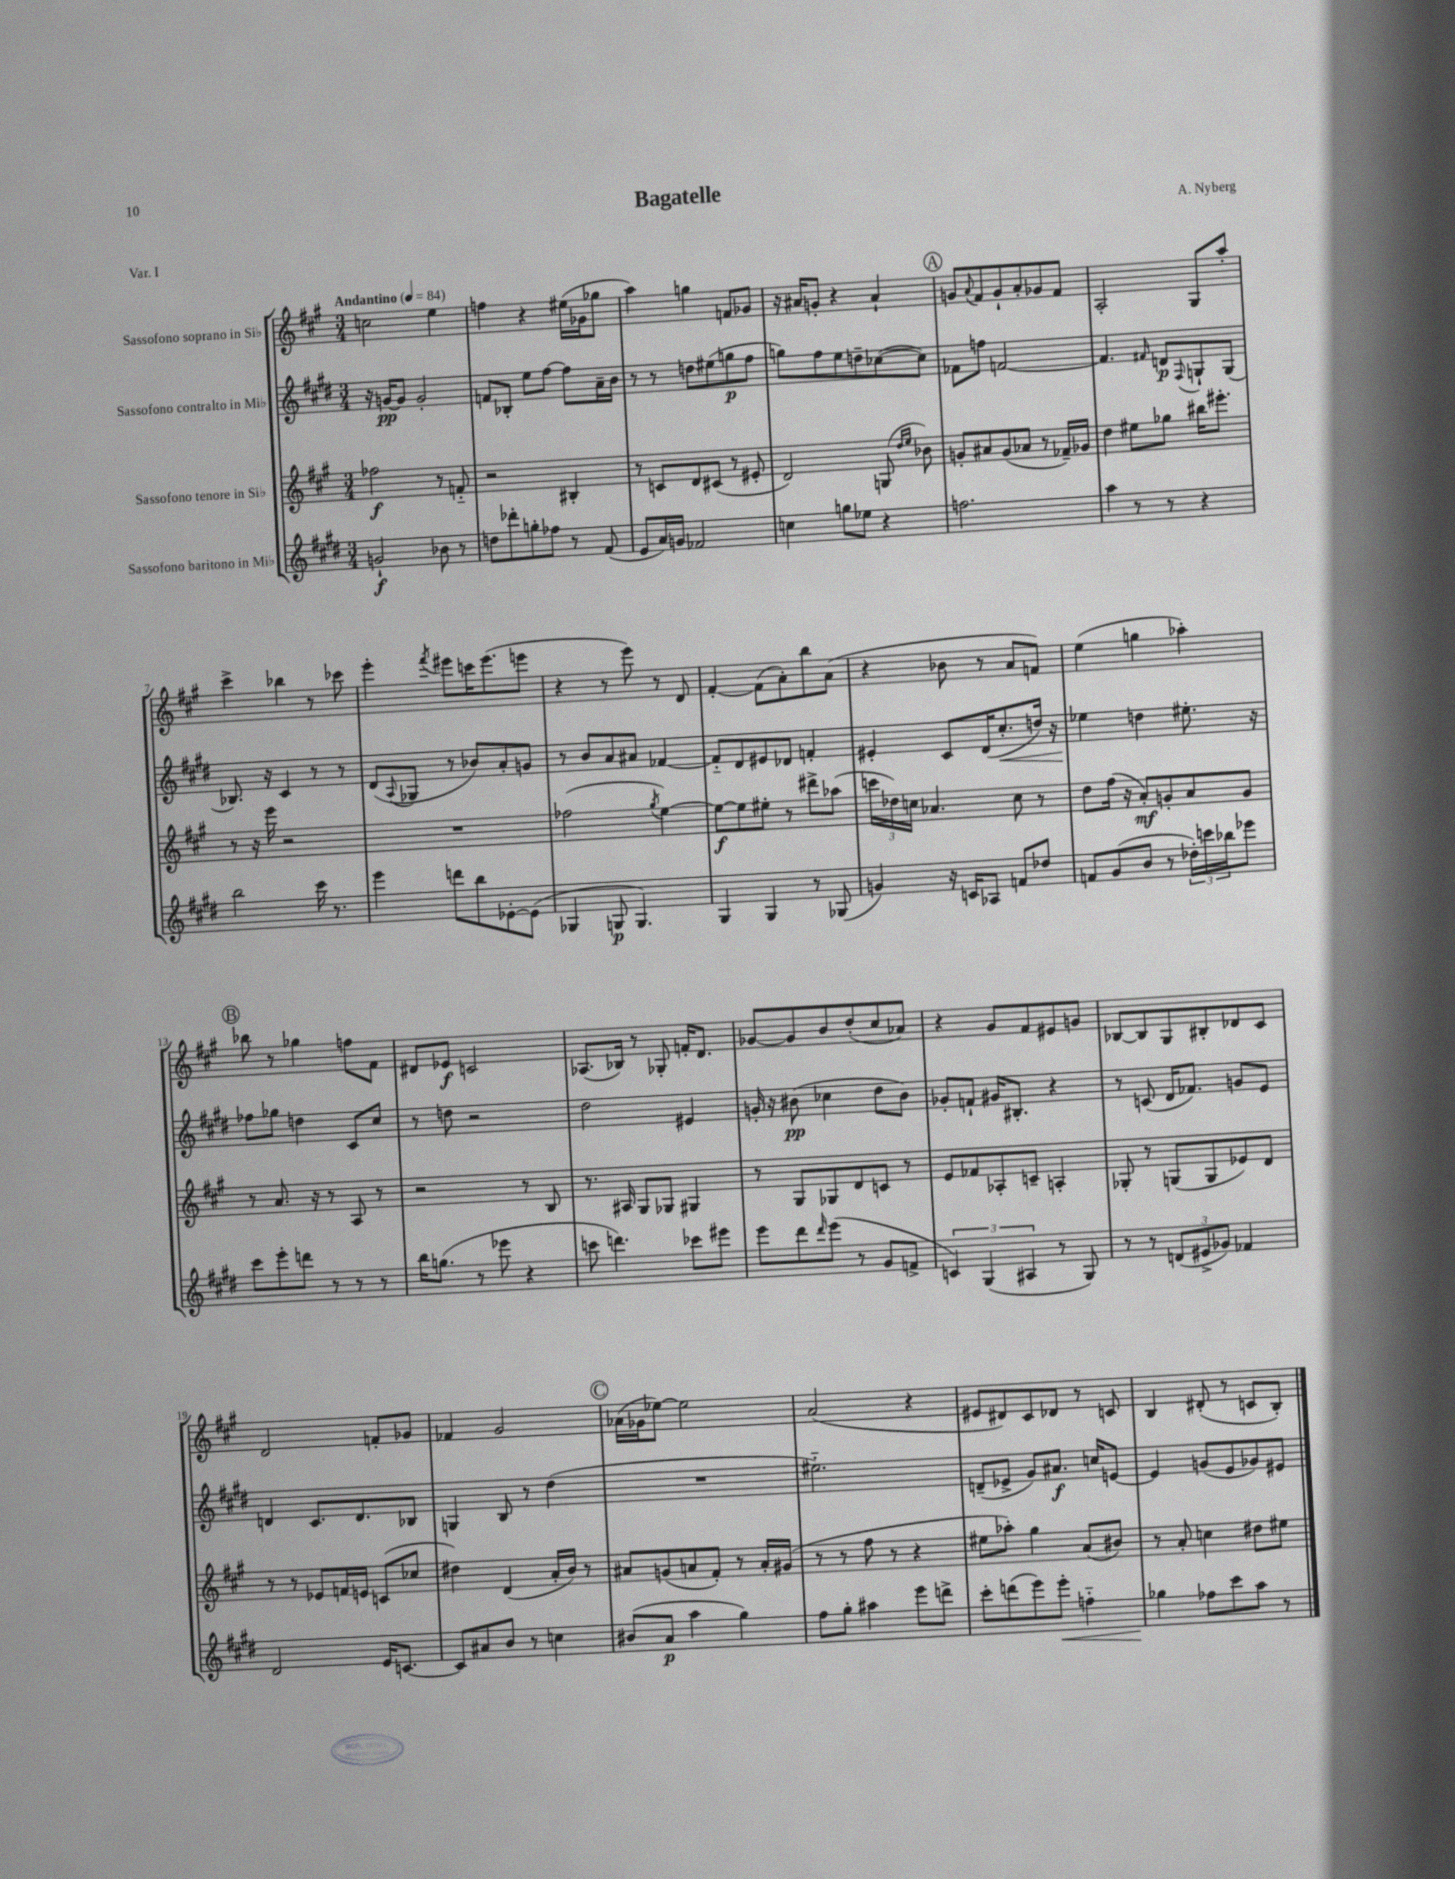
\header { title = "Bagatelle" composer = "A. Nyberg" piece = "Var. I" }
<<
\new StaffGroup <<
\new Staff = "s0" \with { instrumentName = "Sassofono soprano in Sib" } {
    \clef treble \key a \major \numericTimeSignature \time 3/4 \tempo "Andantino" 4 = 84
    c''2 e''4 |
    f''4 r4 eis''16( ges'16 ges''8 |
    a''4) g''4 f'8 ges'8 |
    r16 ais'16 g'8-. r4 ais'4-! |
    \mark \markup { \circle "A" } g'8 \appoggiatura { a'8 } fis'8 g'8-! a'8-. ges'8 fis'8 |
    a2-. gis8 a''8-. |
    cis'''4-> bes''4 r8 ces'''8 |
    e'''4-. \acciaccatura { fis'''8 } eis'''8 c'''16 eis'''8.( e'''8 |
    r4 r8 e'''8) r8 d'8 |
    fis'4~-. fis'8( a'8-.) b''8 a'8( |
    r4 bes'8 r8 a'8 f'8) |
    e''4( g''4 aes''4-.) |
    \mark \markup { \circle "B" } bes''8 r8 ges''4 f''8 fis'8 |
    dis'8 ees'8\f c'2 |
    aes8.( bes16) r8 ges8-. f'16-. d'8. |
    ges'8~ ges'8 b'8 d''8-.( cis''8 aes'8) |
    r4 gis'8 fis'8 eis'8 g'8 |
    bes8~ bes8 gis8 bis8-. des'8 cis'8 |
    d'2 f'8-. ges'8 |
    fes'4 gis'2 |
    \mark \markup { \circle "C" } aes'16( ges'16 ees''8~) ees''2 |
    a'2( r4 |
    eis'8 dis'8) cis'8 des'8 r8 c'8 |
    b4 dis'8-.( r8 c'8 b8-.) \bar "|." |
}
\new Staff = "s1" \with { instrumentName = "Sassofono contralto in Mib" } {
    \clef treble \key e \major \numericTimeSignature \time 3/4
    r16 g'16~\pp g'8 g'2-. |
    f'8 bes8-. e''8 fis''8~ fis''8 a'16-- b'16 |
    r8 r8 d''8 eis''8( g''8\p fis''8 |
    g''8) fis''8 e''8 d''8-- ces''8~( ces''8) |
    \mark \markup { \circle "A" } fes'8 f''8 f'2~ |
    f'4. \grace { fis'16 } d'8\p \appoggiatura { fis8 } g8-! g8( |
    bes8.) r16 cis'4 r8 r8 |
    dis'8( \appoggiatura { a8 } ges8 r8 bes'8) a'8-. g'8 |
    r8 b'8 a'8 ais'8 fes'4~ |
    fes'8-_ dis'8 eis'8 des'8 f'4-. |
    eis'4-. cis'8 dis'16( cis''8.-.\< d''16) r16 |
    ees''4\! d''4 eis''8.-. r16 |
    \mark \markup { \circle "B" } fes''8 ges''8 d''4 cis'8 cis''8 |
    r8 d''8 r2 |
    dis''2 eis'4 |
    g'16-. r16 bis'8\pp( ces''4 dis''8 bis'8) |
    ges'8-. f'8-! gis'16 bis8.-. r4 |
    r8 c'8( dis'16 fes'8.) g'8 e'8 |
    d'4 cis'8. d'8. bes8 |
    g4 b8 r8 dis''4( |
    \mark \markup { \circle "C" } R2. |
    eis''2.-_) |
    d'8--( ees'8-> gis'8) ais'8.\f c''16 e'8~ |
    e'4 g'8( e'8 ges'8) eis'8 \bar "|." |
}
\new Staff = "s2" \with { instrumentName = "Sassofono tenore in Sib" } {
    \clef treble \key a \major \numericTimeSignature \time 3/4
    fes''2\f r8 f'8-_ |
    r2 bis4-. |
    r8 c'8 d'8 cis'8( r8 eis'8-. |
    d'2) g8( \grace { d''16 e''16 } bes'8) |
    \mark \markup { \circle "A" } g'8-. ais'8 g'8( aes'8 r8 fes'16--) ges'16 |
    d''4 eis''8 ges''8 bis''16 eis'''8.-. |
    r8 r16 e'''16 r2 |
    R2. |
    fes''2( \acciaccatura { gis''8 } e''4~) |
    e''8~\f e''8 eis''8-. r8 dis'''8-> aes''8( |
    \tuplet 3/2 { c'''16 des''16) c''16 } aes'4. c''8 r8 |
    d''8 fis''16( r16 a'8-.\mf) g'8-. a'8 g'8 |
    \mark \markup { \circle "B" } r8 a'8. r16 r8 a8 r8 |
    r2 r8 b8 |
    r8. ais16 gis8 ges8 gis4 |
    r8 gis8 ges8 d'8 c'8 r8 |
    e'8 fes'8 aes8-. c'8-- a4-. |
    ges8-. r8 g8( g8 ees'8) d'8 |
    r8 r8 ees'8 f'16 e'16 c'8( ces''8 |
    dis''4) d'4( a'16-. b'16) r8 |
    \mark \markup { \circle "C" } ais'8 g'8( a'8 fis'8-.) r8 a'16-. gis'16( |
    r8 r8 fis''8 r8 r4 |
    eis''8 aes''8-.) gis''4 a'8( bis'8) |
    r8 a'8-. c''4 dis''8 eis''8 \bar "|." |
}
\new Staff = "s3" \with { instrumentName = "Sassofono baritono in Mib" } {
    \clef treble \key e \major \numericTimeSignature \time 3/4
    g'2-!\f bes'8 r8 |
    d''8 des'''8-. g''8-. fes''8 r8 fis'8( |
    e'8 a'16) g'16 fes'2 |
    c''4 g''8 ees''8 r4 |
    \mark \markup { \circle "A" } f''2. |
    a''4 r8 r8 r4 |
    b''2 cis'''16 r8. |
    e'''4 d'''8 b''8 ees'8~-. ees'8( |
    ges4 g8\p g4.) |
    gis4 gis4 r8 ges8( |
    g'4) r16 c'16 aes8 f'8 des''8 |
    f'8 gis'8( b'8 r8 \tuplet 3/2 { des''16-.) c'''16 bes''16 } ees'''8 |
    \mark \markup { \circle "B" } cis'''8 e'''8-. d'''8 r8 r8 r8 |
    b''16 g''8.( r8 ees'''8 r4 |
    c'''8 d'''4.) ces'''8 eis'''8 |
    e'''8 dis'''8 \grace { dis'''16 } e'''8( r8 gis'8 f'8-> |
    \tuplet 3/2 { c'4) gis4( ais4 } r8 gis8) |
    r8 r8 \tuplet 3/2 { d'8( eis'8-> ges'8) } fes'4 |
    dis'2 e'16 c'8.~ |
    c'8 ais'8 b'8 r8 c''4 |
    \mark \markup { \circle "C" } bis'8( a'8\p a''4 gis''4) |
    fis''8 gis''8-. ais''4 e'''8 d'''8-> |
    cis'''8-. d'''8( e'''8) e'''8-.\< f''4-_ |
    ges''4\! fes''8 cis'''8 a''8 r8 \bar "|." |
}
>>
>>
